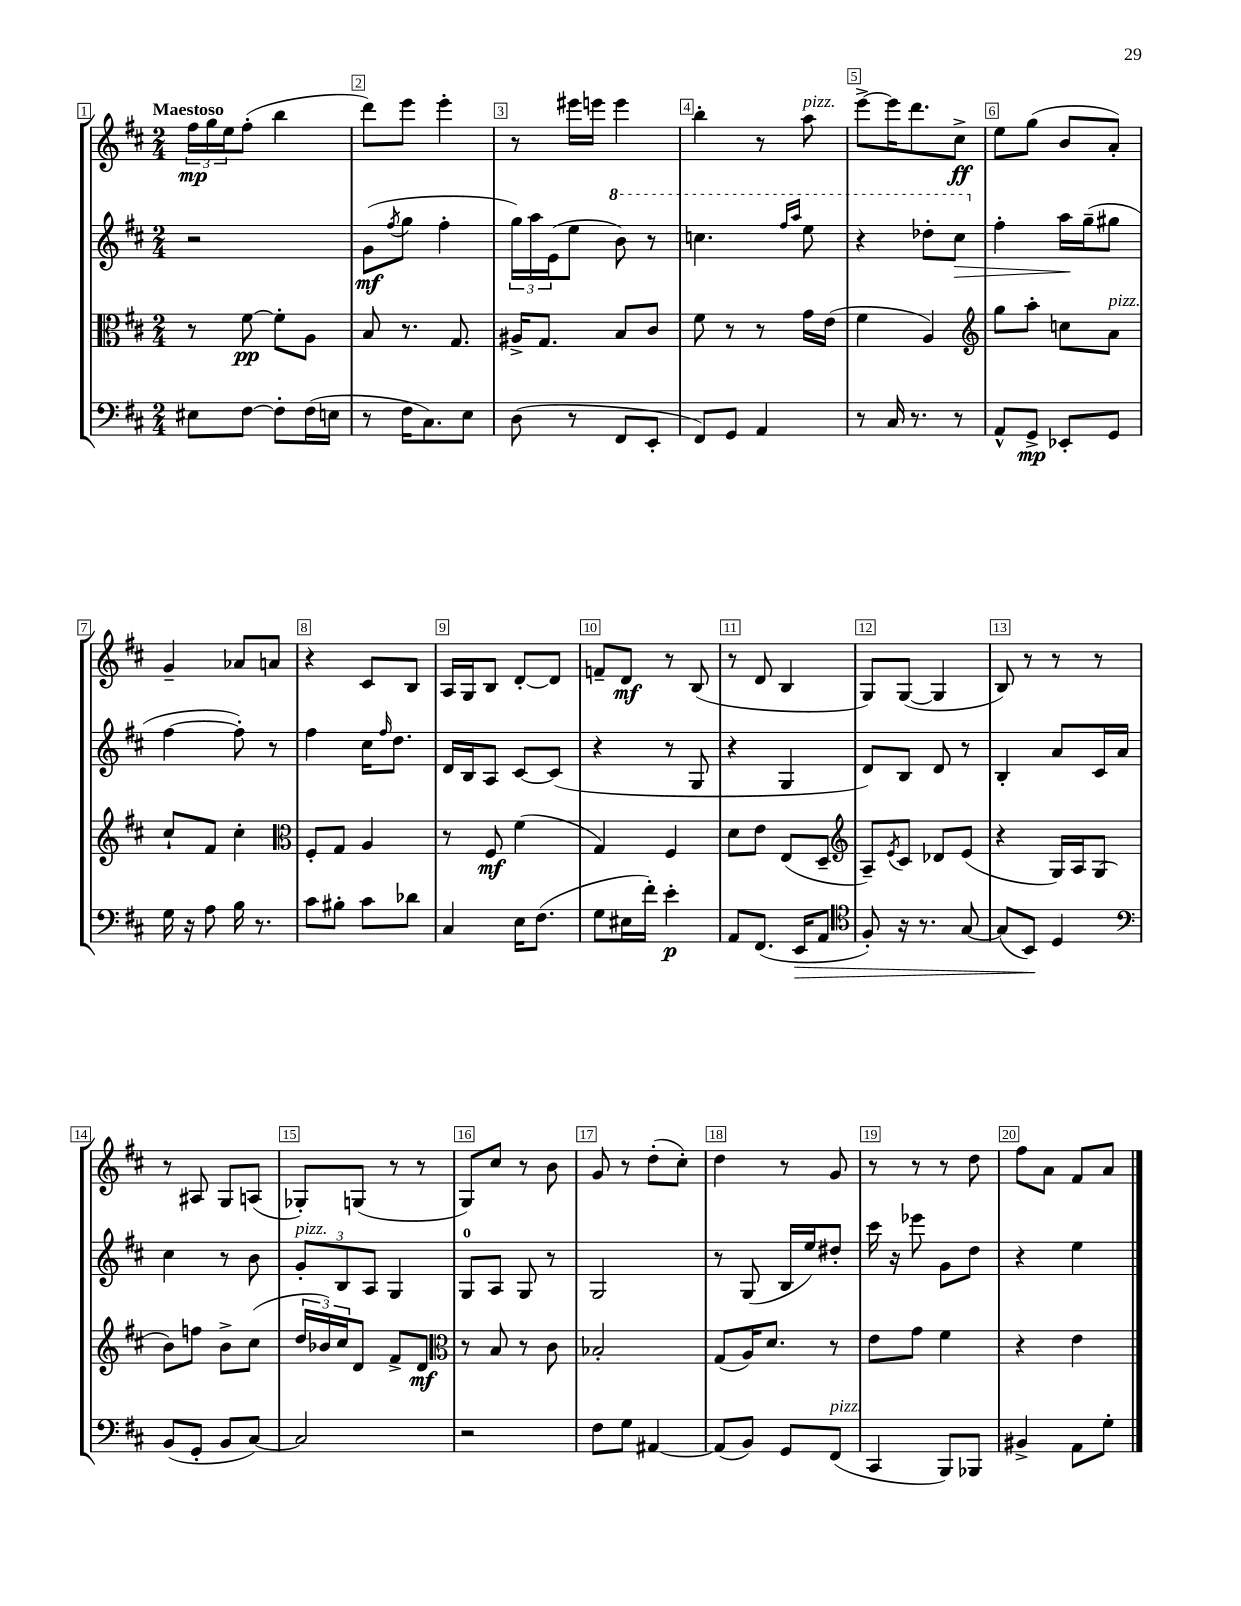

**kern	**dynam	**kern	**dynam	**kern	**dynam	**kern	**dynam
*part4	*part4	*part3	*part3	*part2	*part2	*part1	*part1
*staff4	*staff4	*staff3	*staff3	*staff2	*staff2	*staff1	*staff1
*clefF4	*	*clefC3	*	*clefG2	*	*clefG2	*
*k[f#c#]	*	*k[f#c#]	*	*k[f#c#]	*	*k[f#c#]	*
*M2/4	*	*M2/4	*	*M2/4	*	*M2/4	*
=1	=1	=1	=1	=1	=1	=1	=1
!	!	!	!	!	!	!LO:TX:a:B:t=Maestoso	!
8E#X\L	.	8r	.	2r	.	24ff#\LL	mp
.	.	.	.	.	.	24gg\	.
.	.	.	.	.	.	24ee\J	.
[8F#\J	.	[8f#\	pp	.	.	(8ff#'\J	.
8F#'\L]	.	8f#'\L]	.	.	.	4bb\	.
(16F#\L	.	8A\J	.	.	.	.	.
16En\JJ	.	.	.	.	.	.	.
=2	=2	=2	=2	=2	=2	=2	=2
8r	.	8B/	.	(8g\L	mf	8ddd\L)	.
.	.	.	.	8qff#/	.	.	.
16F#\KL	.	8.r	.	8gg\J	.	8eee\J	.
8.C#\)	.	.	.	.	.	.	.
.	.	.	.	4ff#'\	.	4eee'\	.
.	.	8.G/	.	.	.	.	.
8E\J	.	.	.	.	.	.	.
=3	=3	=3	=3	=3	=3	=3	=3
(8D\	.	16A#X^/KL	.	24gg\LL)	.	8r	.
.	.	.	.	24aa\	.	.	.
.	.	8.G/J	.	.	.	.	.
.	.	.	.	(24e\J	.	.	.
8r	.	.	.	8ee\J	.	16eee#X\LL	.
.	.	.	.	.	.	16eeen\JJ	.
*	*	*	*	*8va	*	*	*
8FF#/L	.	8B/L	.	8bb\)	.	4eee\	.
8EE'/J	.	8c#/J	.	8r	.	.	.
=4	=4	=4	=4	=4	=4	=4	=4
8FF#/L)	.	8f#\	.	4.cccn\	.	4bb'\	.
8GG/J	.	8r	.	.	.	.	.
4AA/	.	8r	.	.	.	8r	.
.	.	.	.	16qqfff#/LL	.	.	.
.	.	.	.	16qqaaa/JJ	.	.	.
!	!	!	!	!	!	!LO:TX:a:i:t=pizz.	!
.	.	16g\LL	.	8eee\	.	8aa\	.
.	.	(16e\JJ	.	.	.	.	.
=5	=5	=5	=5	=5	=5	=5	=5
8r	.	4f#\	.	4r	.	[8eee^\L	.
16C#/	.	.	.	.	.	16eee\K]	.
8.r	.	.	.	.	.	8.ddd\	.
.	.	4A/)	.	8ddd-X'\L	.	.	.
!	!	!	!	!	!LO:HP:b	!	!
8r	.	.	.	8ccc#\J	>	8cc#^\J	ff
=6	=6	=6	=6	=6	=6	=6	=6
*	*	*clefG2	*	*	*	*	*
*	*	*	*	*X8va	*	*	*
8AA^^/L	.	8gg\L	.	4ff#'\	.	8ee\L	.
8GG^/J	mp	8aa'\J	.	.	.	(8gg\J	.
8EE-X'/L	.	8ccn\L	.	16aa\LL	.	8b/L	.
.	.	.	.	(16gg~\J	]	.	.
!	!	!LO:TX:a:i:t=pizz.	!	!	!	!	!
8GG/J	.	8a\J	.	8gg#X\J	.	8a'/J)	.
!!LO:LB:g=z
=7	=7	=7	=7	=7	=7	=7	=7
16G\	.	8cc#`/L	.	[4ff#\	.	4g~/	.
16r	.	.	.	.	.	.	.
8A\	.	8f#/J	.	.	.	.	.
16B\	.	4cc#'\	.	8ff#'\])	.	8a-X/L	.
8.r	.	.	.	.	.	.	.
.	.	.	.	8r	.	8an/J	.
=8	=8	=8	=8	=8	=8	=8	=8
*	*	*clefC3	*	*	*	*	*
8c#\L	.	8F#'/L	.	4ff#\	.	4r	.
8B#X'\J	.	8G/J	.	.	.	.	.
8c#\L	.	4A/	.	16cc#\KL	.	8c#/L	.
.	.	.	.	16qqff#/	.	.	.
.	.	.	.	8.dd\J	.	.	.
8d-X\J	.	.	.	.	.	8B/J	.
=9	=9	=9	=9	=9	=9	=9	=9
4C#/	.	8r	.	16d/LL	.	16A/LL	.
.	.	.	.	16B/J	.	16G/J	.
.	.	8F#/	mf	8A/J	.	8B/J	.
16E\KL	.	(4f#\	.	[8c#/L	.	[8d'/L	.
(8.F#\J	.	.	.	.	.	.	.
.	.	.	.	(8c#/J]	.	8d/J]	.
=10	=10	=10	=10	=10	=10	=10	=10
8G\L	.	4G/)	.	4r	.	8fn~/L	.
16E#X\L	.	.	.	.	.	8d/J	mf
16f#'\JJ)	.	.	.	.	.	.	.
4e'\	p	4F#/	.	8r	.	8r	.
.	.	.	.	8G/	.	(8B/	.
=11	=11	=11	=11	=11	=11	=11	=11
8AA/L	.	8d\L	.	4r	.	8r	.
(8.FF#/J	.	8e\J	.	.	.	8d/	.
.	.	(8E/L	.	4G/	.	4B/	.
!	!LO:HP:b	!	!	!	!	!	!
16EE/KL	>	.	.	.	.	.	.
8AA/J	.	8D~/J	.	.	.	.	.
=12	=12	=12	=12	=12	=12	=12	=12
*clefC4	*	*clefG2	*	*	*	*	*
8F#'/)	.	8A~/L)	.	8d/L)	.	8G/L)	.
.	.	8qe/	.	.	.	.	.
16r	.	8c#/J	.	8B/J	.	([8G/J	.
8.r	.	.	.	.	.	.	.
.	.	8d-X/L	.	8d/	.	4G/]	.
[8G/	.	(8e/J	.	8r	.	.	.
=13	=13	=13	=13	=13	=13	=13	=13
(8G/L]	.	4r	.	4B'/	.	8B/)	.
8BB/J)	.	.	.	.	.	8r	.
4D/	]	16G/LL)	.	8a/L	.	8r	.
.	.	16A/J	.	.	.	.	.
.	.	(8G/J	.	16c#/L	.	8r	.
.	.	.	.	16a/JJ	.	.	.
!!LO:LB:g=z
=14	=14	=14	=14	=14	=14	=14	=14
*clefF4	*	*	*	*	*	*	*
(8BB/L	.	8b\L)	.	4cc#\	.	8r	.
8GG'/J	.	8ffn\J	.	.	.	8A#X/	.
8BB/L	.	8b^\L	.	8r	.	8G/L	.
[8C#/J)	.	(8cc#\J	.	8b\	.	(8An/J	.
=15	=15	=15	=15	=15	=15	=15	=15
!	!	!	!	!LO:TX:a:i:t=pizz.	!	!	!
2C#/]	.	24dd/LL	.	12g'/L	.	8G-X'/L)	.
.	.	24b-X/)	.	.	.	.	.
.	.	24cc#/J	.	12B/	.	.	.
.	.	8d/J	.	.	.	(8Gn/J	.
.	.	.	.	12A/J	.	.	.
.	.	8f#^/L	.	4G/	.	8r	.
.	.	8d/J	mf	.	.	8r	.
=16	=16	=16	=16	=16	=16	=16	=16
*	*	*clefC3	*	*	*	*	*
2r	.	8r	.	8G/L	.	8G/L)	.
.	.	8B/	.	8A/J	.	8cc#/J	.
.	.	8r	.	8G/	.	8r	.
.	.	8c#\	.	8r	.	8b\	.
=17	=17	=17	=17	=17	=17	=17	=17
8F#\L	.	2B-X'/	.	2G/	.	8g/	.
8G\J	.	.	.	.	.	8r	.
[4AA#X/	.	.	.	.	.	(8dd'\L	.
.	.	.	.	.	.	8cc#'\J)	.
=18	=18	=18	=18	=18	=18	=18	=18
(8AA#/L]	.	(8G/L	.	8r	.	4dd\	.
8BB/J)	.	16A/K)	.	(8G/	.	.	.
.	.	8.d/J	.	.	.	.	.
8GG/L	.	.	.	16B/LL	.	8r	.
.	.	.	.	16ee/J)	.	.	.
!LO:TX:a:i:t=pizz.	!	!	!	!	!	!	!
(8FF#/J	.	8r	.	8dd#X'/J	.	8g/	.
=19	=19	=19	=19	=19	=19	=19	=19
4CC#/	.	8e\L	.	16ccc#\	.	8r	.
.	.	.	.	16r	.	.	.
.	.	8g\J	.	8eee-X\	.	8r	.
8BBB/L)	.	4f#\	.	8g\L	.	8r	.
8BBB-X/J	.	.	.	8dd\J	.	8dd\	.
=20	=20	=20	=20	=20	=20	=20	=20
4BB#X^/	.	4r	.	4r	.	8ff#\L	.
.	.	.	.	.	.	8a\J	.
8AA\L	.	4e\	.	4ee\	.	8f#/L	.
8G'\J	.	.	.	.	.	8a/J	.
==	==	==	==	==	==	==	==
*-	*-	*-	*-	*-	*-	*-	*-
